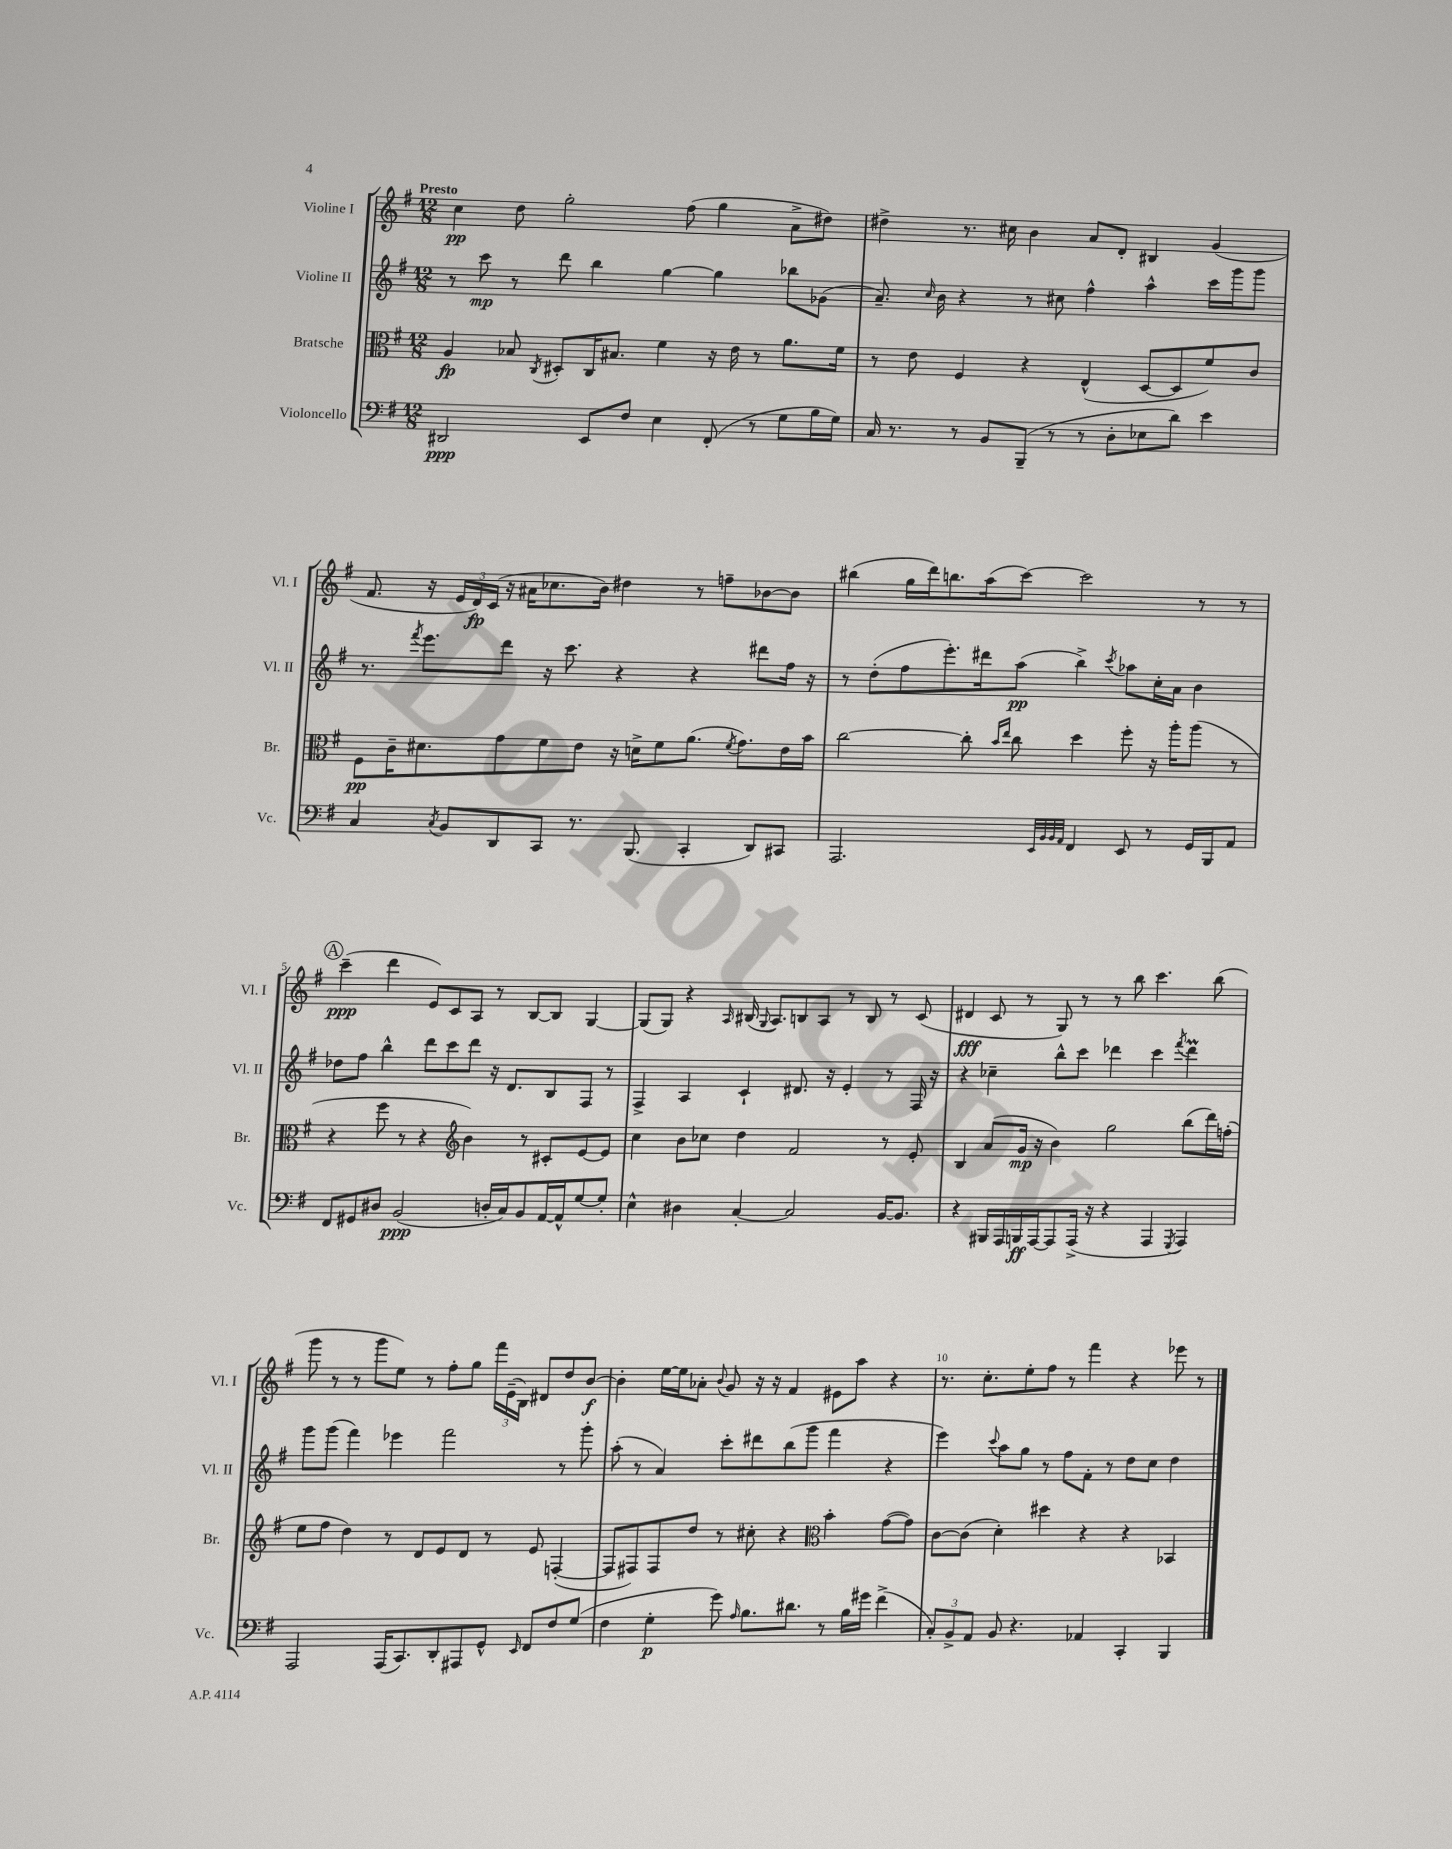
<<
\new StaffGroup <<
\new Staff = "s0" \with { instrumentName = "Violine I" shortInstrumentName = "Vl. I" } {
    \clef treble \key g \major \numericTimeSignature \time 12/8 \tempo "Presto"
    \autoBeamOff c''4\pp d''8 g''2-. fis''8( g''4 a'8[-> dis''8]) |
    dis''4-> r8. cis''16 b'4 a'8[ d'8]-. bis4 g'4( |
    fis'8. r16 \tuplet 3/2 { e'16[ d'16\fp) c'16]( } r16 ais'16[ ces''8. b'16]) dis''4 r8 f''8[-- bes'8~ bes'8] |
    bis''4( g''16[ d'''16) b''8. a''16( c'''8]~) c'''2 r8 r8 |
    \mark \markup { \circle "A" } c'''4--\ppp( d'''4 e'8[) c'8 a8] r8 b8[~ b8] g4~ |
    g8[( g8]) r4 \grace { a16 } bis16( \appoggiatura { g8 } a8.[) b8 a8] r8 b8 r8 c'8( |
    dis'4\fff c'8 r8 g8) r8 r8 b''8 c'''4. b''8( |
    g'''8 r8 r8 g'''8[ e''8]) r8 fis''8[-. g''8] \tuplet 3/2 { fis'''16[ e'16--( b16]) } dis'8[ d''8 b'8]~\f |
    b'4-. e''16[~ e''16 aes'8]-. \appoggiatura { b'8 } g'8 r16 r16 fis'4 eis'8[ a''8] r4 |
    r8. c''8.[-. e''8-. fis''8] r8 fis'''4 r4 ees'''8 r8 \bar "|." |
}
\new Staff = "s1" \with { instrumentName = "Violine II" shortInstrumentName = "Vl. II" } {
    \clef treble \key g \major \numericTimeSignature \time 12/8
    \autoBeamOff r8 c'''8\mp r8 d'''8 b''4 g''4~ g''4 bes''8[ ges'8]( |
    a'8.--) \grace { c''16 } b'16 r4 r8 cis''8 fis''4-^ a''4-^ c'''16[ g'''16 g'''8] |
    r8. \acciaccatura { fis'''8 } e'''8.[ d'''8] r16 c'''8. r4 r4 dis'''8[ fis''16] r16 |
    r8 d''8[-.( fis''8 e'''8.-.) dis'''16 a''8]\pp( b''4->) \acciaccatura { c'''8 } aes''8[ c''16-. a'16] b'4 |
    \mark \markup { \circle "A" } des''8[ fis''8] b''4-^ d'''8[ c'''8 d'''8] r16 d'8.[ b8 fis8] r8 |
    fis4-> a4 c'4-! dis'8. r16 e'4-. r8 fis16 r16 |
    r4 ces''4-- b''8[-^ c'''8] des'''4 c'''4 \acciaccatura { fis'''8 } des'''4\prall |
    g'''8[ g'''8]( fis'''4) ees'''4 fis'''2 r8 g'''8-. |
    a''8-.( r8 a'4) c'''8[-. dis'''8 b''8( g'''8] fis'''4 r4 |
    e'''4) \appoggiatura { c'''8 } a''8[ g''8] r8 fis''8[ fis'8]-. r8 d''8[ c''8] d''4 \bar "|." |
}
\new Staff = "s2" \with { instrumentName = "Bratsche" shortInstrumentName = "Br." } {
    \clef alto \key g \major \numericTimeSignature \time 12/8
    \autoBeamOff a4\fp bes8 \acciaccatura { c8 } dis8[-. c16 bis8.] fis'4 r16 e'16 r8 a'8.[ fis'16] |
    r8 e'8 fis4 r4 e4-^( d8[~ d8 fis'8) c'8] |
    fis8[\pp c'16-- dis'8. g'8 fis'8 e'8] r16 d'16[-> fis'8 a'8.]( \acciaccatura { fis'8 } g'8.[) e'16 b'16] |
    c''2~ c''8-. \grace { b'16[ e''16] } c''8 d''4 fis''8-. r16 a''16[-. a''8]( r8 |
    \mark \markup { \circle "A" } r4 fis''8 r8 r4 \clef treble b'4) r8 cis'8[-. e'8~ e'8] |
    c''4 b'8[ ces''8] d''4 fis'2 r8 e'8-. |
    b4 a'8[( g'16]\mp r16 b'4) g''2 b''8[( d'''16) f''16]-.( |
    e''8[ fis''8] d''4) r8 d'8[ e'8 d'8] r8 e'8 f4~-.( |
    f8[ fis8) fis8 d''8] r8 cis''8-. r4 \clef alto b'4-. g'8[~( g'8]) |
    c'8[~ c'8]( d'4-.) dis''4 r4 r4 bes,4 \bar "|." |
}
\new Staff = "s3" \with { instrumentName = "Violoncello" shortInstrumentName = "Vc." } {
    \clef bass \key g \major \numericTimeSignature \time 12/8
    \autoBeamOff dis,2\ppp e,8[ fis8] e4 fis,8-.( r8 g8[ b16 g16]) |
    c16 r8. r8 b,8[ b,,8]--( r8 r8 d8[-. ees8 d'8]) e'4 |
    c4 \acciaccatura { c8 } b,8[ d,8 c,8] r8. b,,8.( c,4-. d,8[) cis,8] |
    a,,2. \grace { e,32[ b,32 b,32 a,32] } fis,4 e,8 r8 g,16[ b,,16 a,8] |
    \mark \markup { \circle "A" } fis,8[ gis,8 dis8] b,2\ppp( d16[-. c16) b,8 a,16~ a,16-^ g8~ g8]-. |
    e4-^ dis4 c4~-. c2 b,16[~ b,8.] |
    r4 bis,,16[ a,,16 b,,16\ff a,,16~ a,,8 a,,16]->( r16 r4 a,,4 \acciaccatura { g,,8 } a,,4) |
    a,,2 a,,16[( c,8.) d,8-. ais,,8 g,8]-^ \grace { e,16 } fis,8[ fis8 g8]( |
    fis4 g4-.\p g'8) \grace { a16 } b8.[ dis'8.] r8 b16[ gis'16] fis'4->( |
    \tuplet 3/2 { c8[-.) b,8-> a,8] } b,8 r4. aes,4 c,4-. b,,4 \bar "|." |
}
>>
>>
\layout { \context { \Score \override BarNumber.break-visibility = ##(#f #t #t) barNumberVisibility = #(every-nth-bar-number-visible 5) } }
